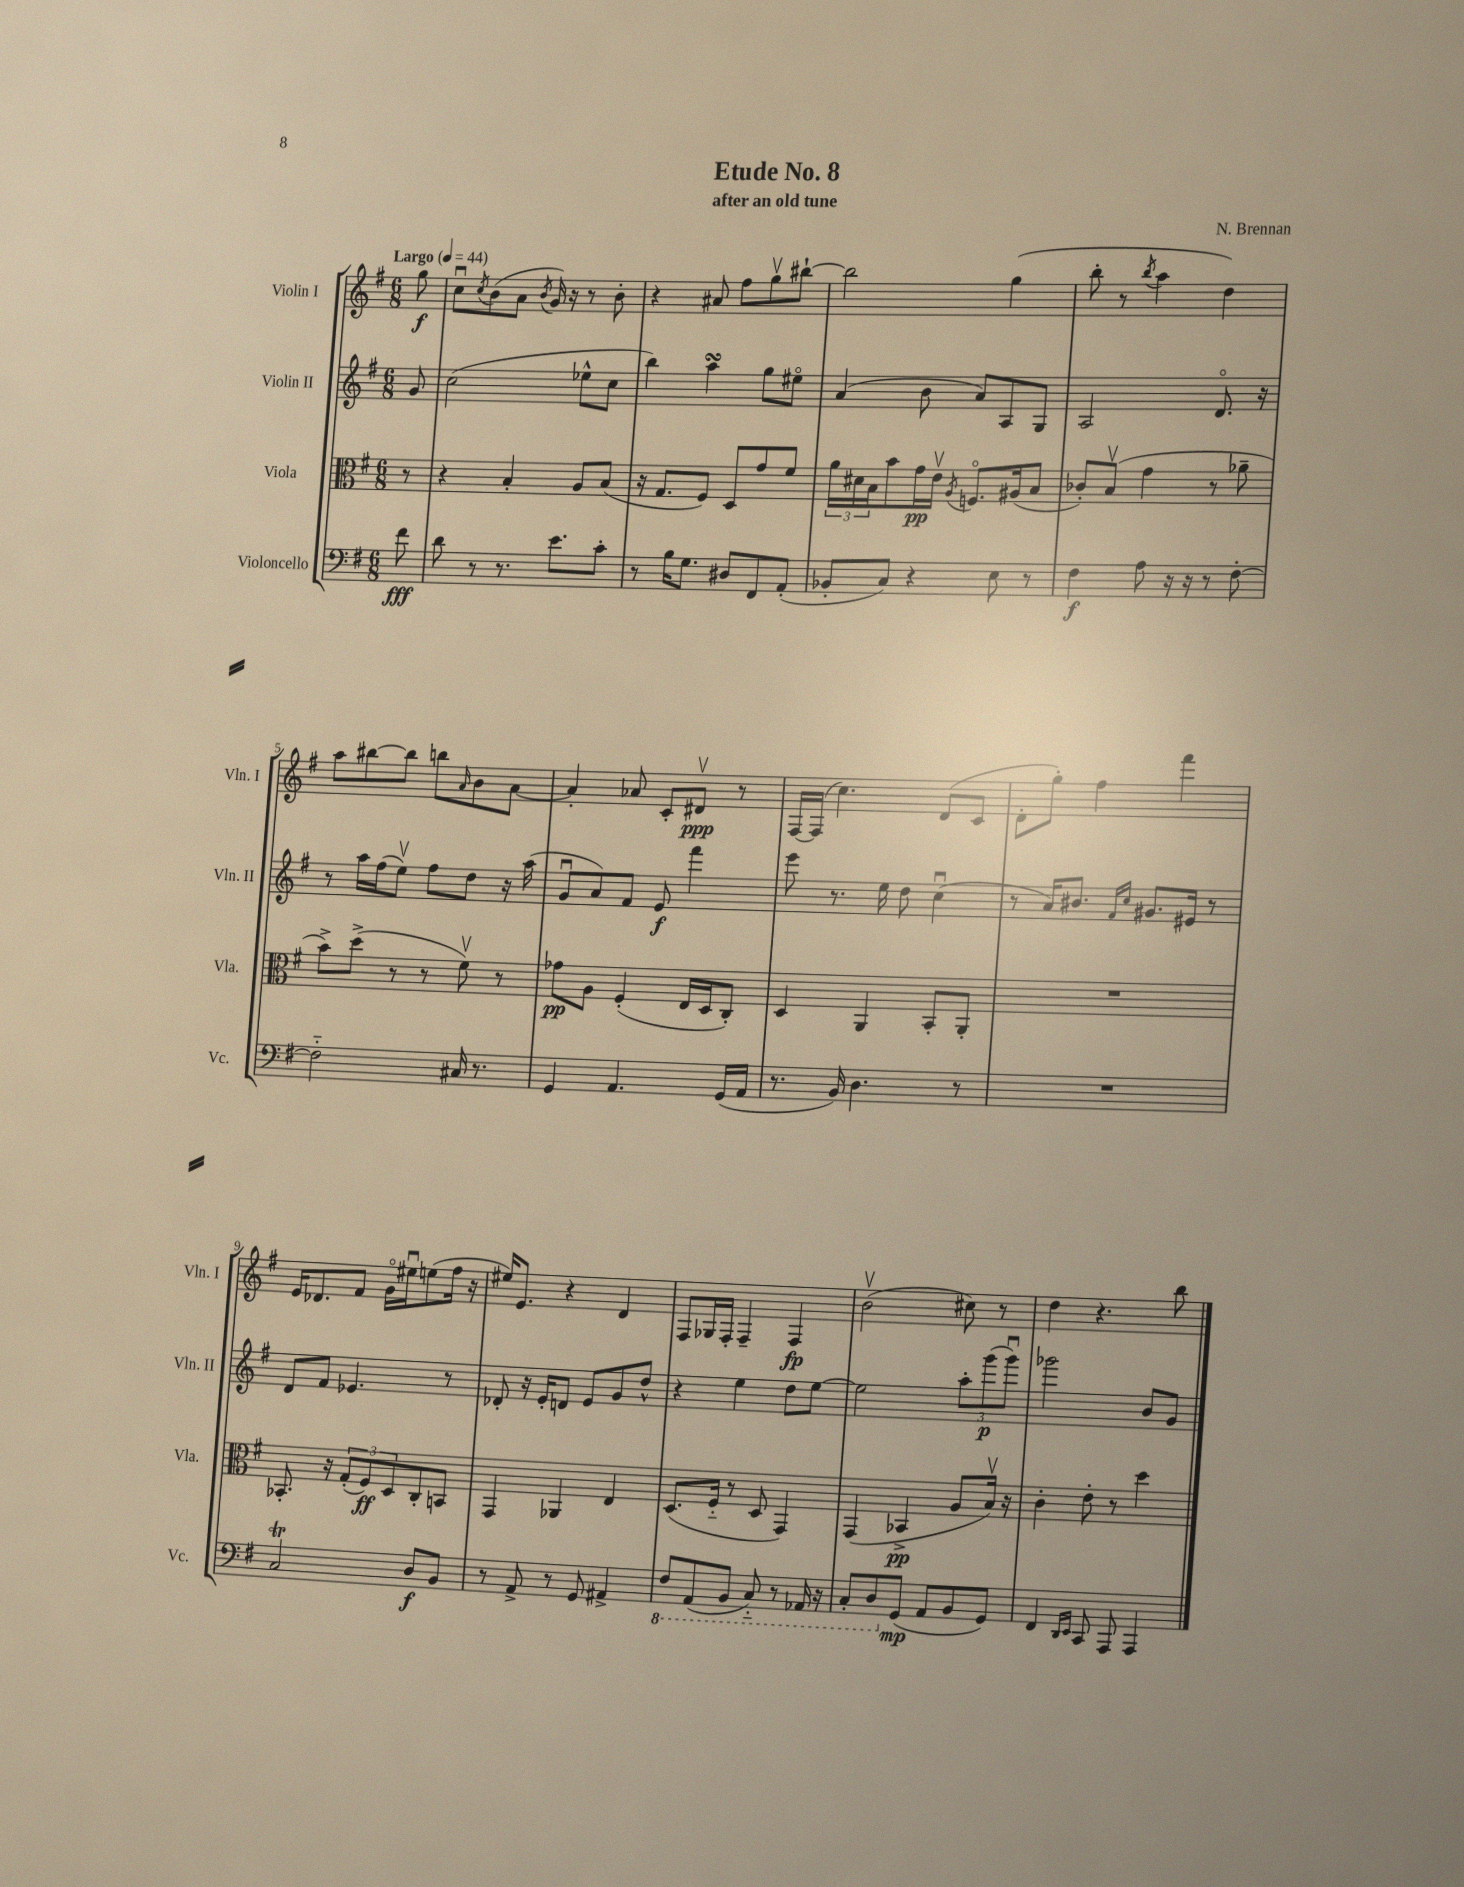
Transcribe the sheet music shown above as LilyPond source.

\header { title = "Etude No. 8" composer = "N. Brennan" subtitle = "after an old tune" }
<<
\new StaffGroup <<
\new Staff = "s0" \with { instrumentName = "Violin I" shortInstrumentName = "Vln. I" } {
    \clef treble \key g \major \numericTimeSignature \time 6/8 \partial 8 \tempo "Largo" 4 = 44
    g''8\f |
    c''8\downbow \acciaccatura { c''8 } b'8( a'8 \acciaccatura { b'8 } g'16) r16 r8 b'8-. |
    r4 ais'8 fis''8 g''8\upbow bis''8~-! |
    bis''2 g''4( |
    b''8-. r8 \acciaccatura { b''8 } a''4 d''4) |
    a''8 bis''8~ bis''8 b''8 \grace { a'16 } b'8 a'8~ |
    a'4-. aes'8 c'8-. dis'8\upbow\ppp r8 |
    fis16~ fis16( c''4.) d'8( c'8 |
    d'8-. g''8-.) fis''4 fis'''4 |
    e'16 des'8. fis'8 g'16\flageolet eis''16\downbow e''8( fis''16 r16 |
    eis''16) e'8. r4 d'4 |
    fis8 ges16 fis16-. fis4-- fis4\fp |
    b'2\upbow( cis''8) r8 |
    d''4 r4. b''8 \bar "|." |
}
\new Staff = "s1" \with { instrumentName = "Violin II" shortInstrumentName = "Vln. II" } {
    \clef treble \key g \major \numericTimeSignature \time 6/8 \partial 8
    g'8 |
    c''2( ees''8-^ c''8 |
    b''4) a''4\turn g''8 eis''8\flageolet |
    a'4( b'8 a'8) a8 g8 |
    a2 d'8.\flageolet r16 |
    r8 a''16 fis''16( e''8\upbow) fis''8 d''8 r16 a''16( |
    g'8\downbow a'8) fis'8 e'8\f fis'''4 |
    e'''8 r8. e''16 d''8 c''4\downbow( |
    r8 a'16) bis'8. \grace { fis'16 c''16 } gis'8. eis'16 r8 |
    d'8 fis'8 ees'4. r8 |
    des'8-. r16 e'16-. d'8 e'8 g'8 d''8-^ |
    r4 e''4 d''8 e''8~ |
    e''2 \tuplet 3/2 { a''8-. g'''8\p( g'''8\downbow) } |
    ges'''2 b'8 g'8 \bar "|." |
}
\new Staff = "s2" \with { instrumentName = "Viola" shortInstrumentName = "Vla." } {
    \clef alto \key g \major \numericTimeSignature \time 6/8 \partial 8
    r8 |
    r4 b4-. a8 b8( |
    r16 g8. fis8) d8 g'8 fis'8 |
    \tuplet 3/2 { a'16 dis'16 b16 } b'8 g'16\pp e'16\upbow \acciaccatura { a8 } f8.\flageolet ais16( b8 |
    ces'8-.) b8\upbow( g'4 r8 aes'8-- |
    b'8->) d''8->( r8 r8 fis'8\upbow) r8 |
    ges'8\pp a8 fis4-.( e16 d16 c8-.) |
    d4 a,4 b,8-. a,8-. |
    R2. |
    bes,8.-. r16 \tuplet 3/2 { g8-.( fis8\ff) d8 } c8-. b,8 |
    g,4 aes,4 e4 |
    d8.( fis16-_ r8 d8 g,4) |
    g,4( bes,4->\pp a8 b16\upbow) r16 |
    c'4-. e'8-. r8 d''4 \bar "|." |
}
\new Staff = "s3" \with { instrumentName = "Violoncello" shortInstrumentName = "Vc." } {
    \clef bass \key g \major \numericTimeSignature \time 6/8 \partial 8
    fis'8\fff |
    d'8 r8 r8. e'8. c'8-. |
    r8 b16 g8. dis8 fis,8 a,8-.( |
    bes,8-. c8) r4 e8 r8 |
    fis4\f a8 r16 r16 r8 fis8~-. |
    fis2-_ cis16 r8. |
    g,4 a,4. g,16( a,16 |
    r8. b,16) d4. r8 |
    R2. |
    c2\trill d8\f b,8 |
    r8 a,8-> r8 g,8 ais,4-> |
    \ottava #-1 fis,8 a,,8( b,,8 c,8-_) r8 aes,,16 r16 |
    c,8-. d,8 \ottava #0 g,8\mp( a,8 b,8 g,8) |
    fis,4 \grace { d,16 e,16 } c,8 a,,8 a,,4 \bar "|." |
}
>>
>>
